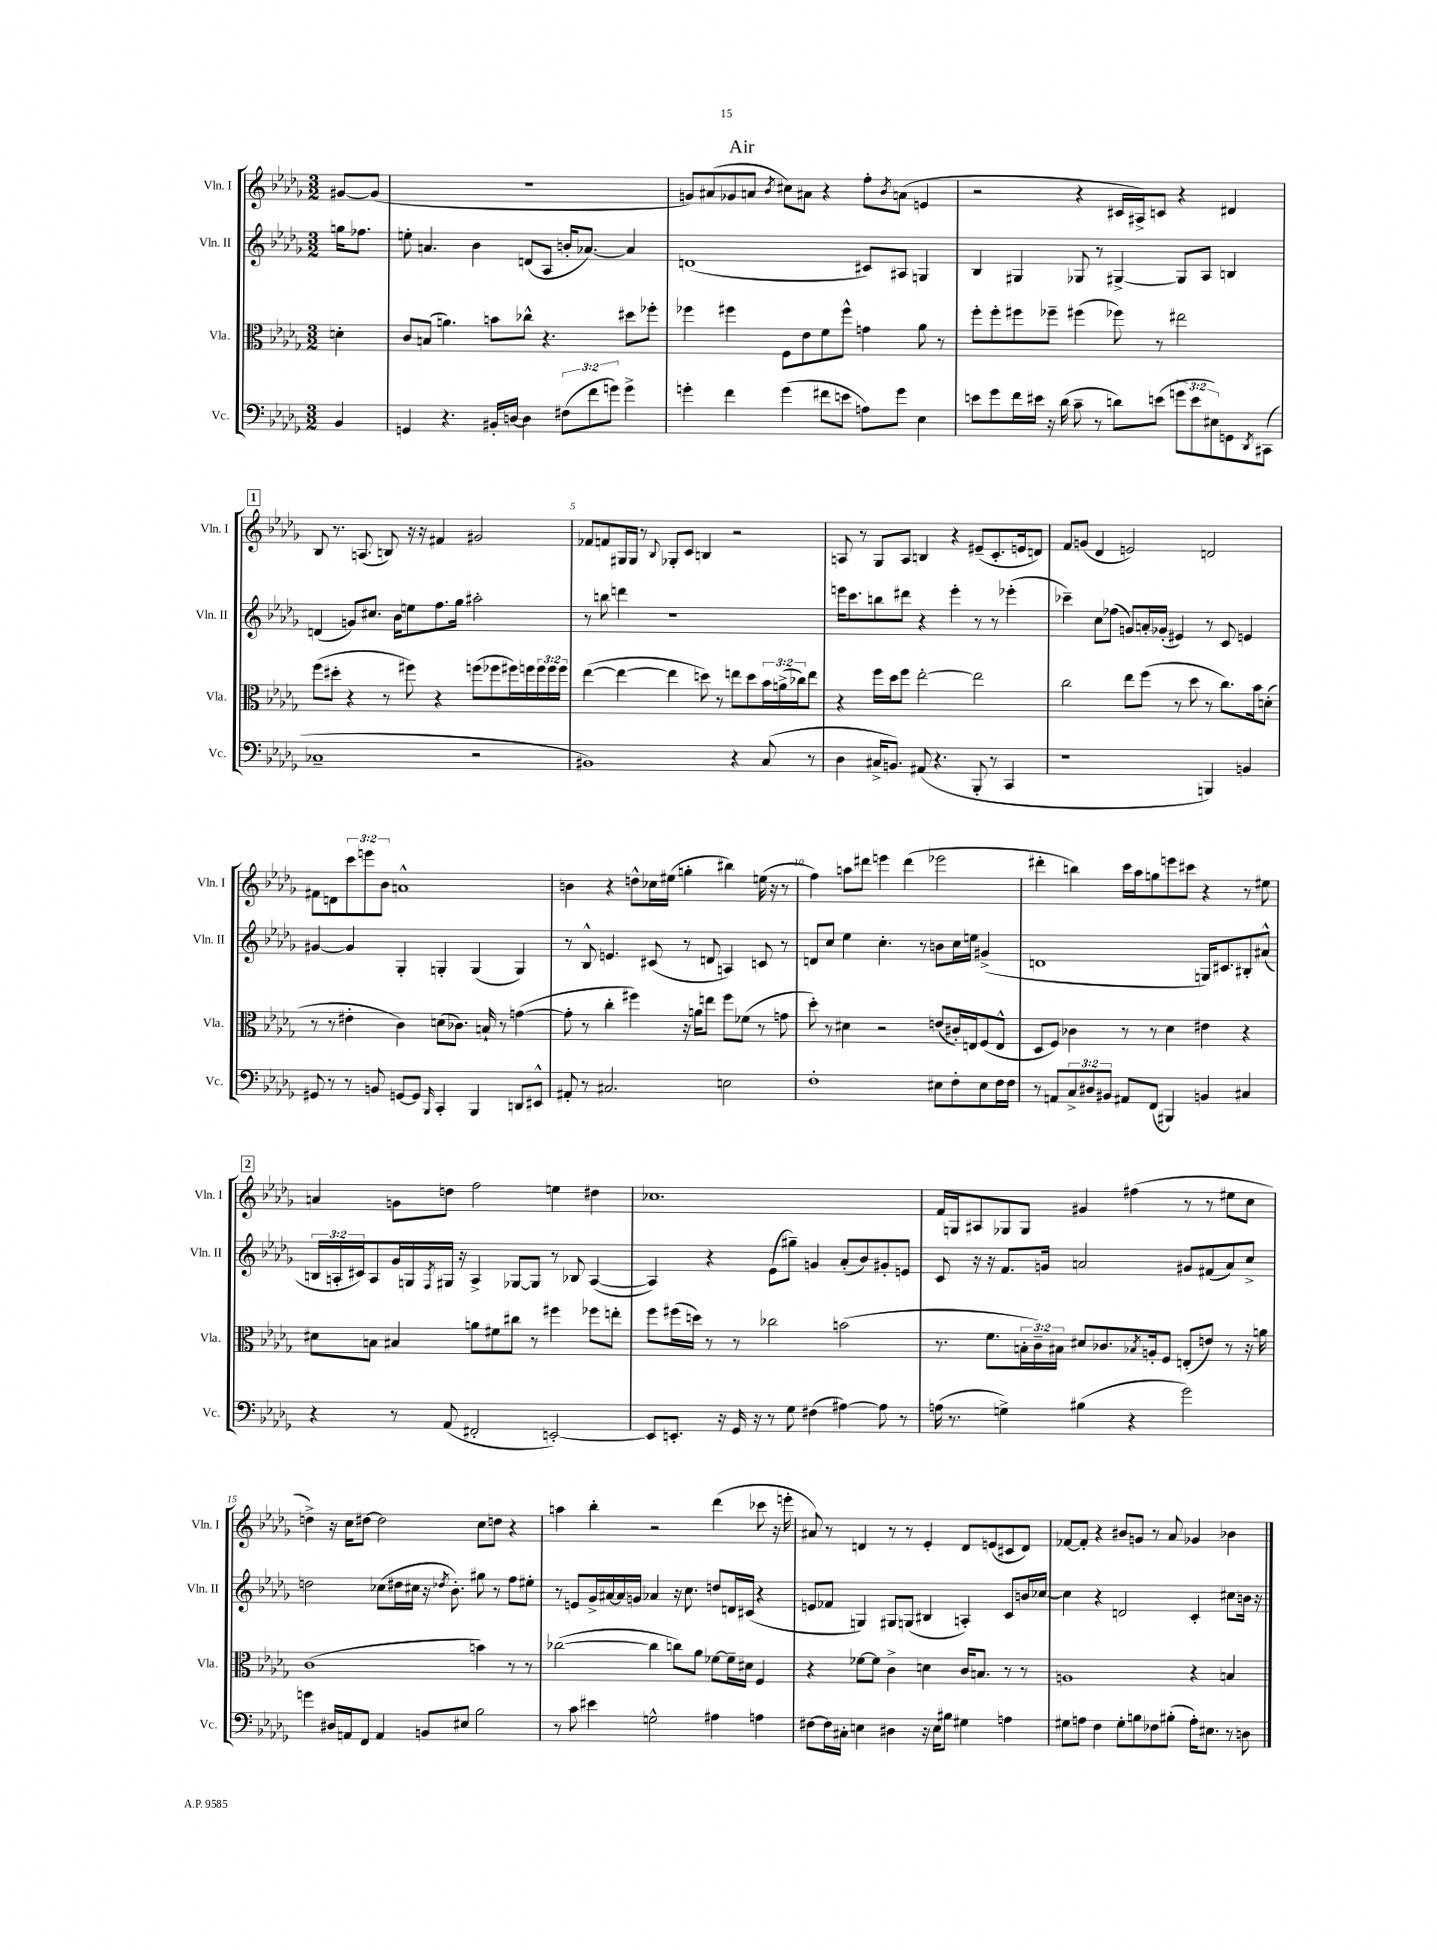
\header { title = "Air" }
<<
\new StaffGroup <<
\new Staff = "s0" \with { instrumentName = "Vln. I" shortInstrumentName = "Vln. I" } {
    \clef treble \key des \major \numericTimeSignature \time 3/2 \override Staff.TupletNumber.text = #tuplet-number::calc-fraction-text \partial 4
    gis'8~ gis'8( |
    R1. |
    g'8) ais'8( ges'8 a'8 \acciaccatura { bes'8 } cis''8) ais'8 r4 f''8-. \acciaccatura { bes'8 } a'8( e'4 |
    r2 r4 cis'16 ais16->) c'8 r4 dis'4 |
    \mark \markup { \box "1" } bes8 r8. a8.( b8) r16 r16 fis'4 gis'2 |
    fes'8 f'8 gis16 gis16 r8 \appoggiatura { bes8 } ges8-. c'8 b4 r2 |
    a8 r8 ges8 a8 b4 r4 eis'8--( c'8.-. e'16 d'8) |
    f'8 g'8( des'4 e'2) d'2 |
    fis'8 d'8 \tuplet 3/2 { c'''8 e'''8 bes'8 } a'1-^ |
    b'4 r4 d''8-^ ces''16 eis''16( g''4-. bis''4) e''16( r16 r8 |
    f''4) a''8 dis'''8 e'''4 dis'''4( ees'''2 |
    dis'''4-. b''4) c'''16 aes''16 g''8 e'''8 cis'''8 r4 r8 eis''8 |
    \mark \markup { \box "2" } a'4 g'8 d''8 f''2 e''4 dis''4 |
    ces''1. |
    f'16 g16 ais8 ges8 ges8 gis'4 fis''4( r8 r8 eis''8 c''8 |
    d''4->) r16 c''16 dis''8~ dis''2 c''8 d''8 r4 |
    a''4 bes''4-. r2 des'''4( ces'''8 r16 e'''16-. |
    ais'8) r8 d'4 r8 r8 ees'4-. d'8 e'8( cis'8 d'8) |
    fes'8~ fes'8-. r4 bis'8 g'8 r8 aes'8 ges'4 bes'4 \bar "|." |
}
\new Staff = "s1" \with { instrumentName = "Vln. II" shortInstrumentName = "Vln. II" } {
    \clef treble \key des \major \numericTimeSignature \time 3/2 \override Staff.TupletNumber.text = #tuplet-number::calc-fraction-text \partial 4
    g''16 fes''8. |
    e''8-. a'4. bes'4 d'8( aes8 b'16-. aes'8.~) aes'4 |
    d'1( cis'8) ais8 g4 |
    bes4 gis4 ges8 r8 gis4~-> gis8 aes8 b4 |
    \mark \markup { \box "1" } d'4( g'8) cis''8. bes'16 e''8 f''8. ges''16 ais''2-. |
    r8 b''8 d'''4 r1 |
    e'''16 c'''8. b''8 dis'''8 r4 e'''4-. r8 r8 ees'''4-.( |
    ces'''4--) c''8 fes''8( g'8) a'16-. ges'16-.( eis'4) r8 c'8 e'4 |
    gis'4~ gis'4 ges4-. g4-. g4( g4) |
    r8 bes8-^ e'4. cis'8( r8 d'8 a4) c'8 r8 |
    d'8 c''8 ees''4 c''4.-. r8 b'8 c''16 e''16 gis'4->( |
    d'1 g16) cis'8. bis8-. ais'8-^( |
    \mark \markup { \box "2" } \tuplet 3/2 { b16 a16-. cis'16) } a8 ges'16 g16 \acciaccatura { f8 } gis16 r16 a4-> ges8~ ges8 r8 bes8 a4~( |
    a4) r4 ees'8( gis''8--) g'4 aes'8-.( bes'8) gis'8-. e'8 |
    c'8 r16 r16 f'8. g'16 a'2 gis'8 fis'8( a'8) c''8-> |
    d''2 ces''8( dis''16 cis''16 r16 \acciaccatura { des''8 } bes'8.-.) gis''8 r8 f''8 eis''8-. |
    r8 e'8 ges'16-> ais'16~ ais'16 g'16 aes'4 r16 c''8. d''8 d'16 cis'16( r4 |
    e'8 fes'8 g4) gis8 g8( bis4 a4-.) c'8 b'16 ces''16~ |
    ces''4 r4 d'2 c'4-. cis''8 b'16 r16 \bar "|." |
}
\new Staff = "s2" \with { instrumentName = "Vla." shortInstrumentName = "Vla." } {
    \clef alto \key des \major \numericTimeSignature \time 3/2 \override Staff.TupletNumber.text = #tuplet-number::calc-fraction-text \partial 4
    d'4-. |
    c'8 b8( a'4.) b'8 ces''8-^ r4. dis''8 fes''8-. |
    fes''4 fis''4 f8 ees'8 f'8 fis''8-^ g'4 aes'8 r8 |
    f''8-. f''8-. fis''8 fes''8-- fis''4( fes''8) r8 eis''2 |
    \mark \markup { \box "1" } f''8( dis''8-. r4 r8 fis''8) r4 f''8( fes''8 fis''16) f''16 \tuplet 3/2 { f''16 f''16 f''16 } |
    ees''4~( ees''4~ ees''4 d''8) r8 e''8 d''8 \tuplet 3/2 { bes'16 a'16->( ces''16) } e''8 |
    r4 f''16 des''16 f''8 ees''2~-. ees''2 |
    c''2 ees''8 f''8( r8 des''8 r8 c''8.) bes'16 d'8-.( |
    r8 r8 eis'4-. c'4) d'8( ces'8.) b16-! r8 g'4~( |
    g'8-. r8 c''4-. fis''4) r16 a'16 e''8 fis''8 fes'8( r8 g'8 |
    des''8-.) r8 dis'4 r2 e'8( cis'16-.) e16 f8( e8-^ |
    des8 f8) ces'4 r8 r8 des'4 eis'4 r4 |
    \mark \markup { \box "2" } dis'8 b8 bis4 a'8 fis'8 cis''8 r8 fis''4 fes''8 e''8-. |
    f''8 fis''16( d''16) r8 r8 ces''2 b'2( |
    r8. f'8. \tuplet 3/2 { b16-. c'16--) bis16 } dis'8 ces'8. \acciaccatura { bes8 } a16-. f8 e8-.( e'8) r8 r16 a'16 |
    c'1( b'4) r8 r8 |
    ces''2~( ces''4 c''8) aes'8 fes'8~ fes'16-- dis'16 f4 |
    r4 fes'8~ fes'8 c'4-> d'4 c'16 b8. r8 r8 |
    a1 r4 b4 \bar "|." |
}
\new Staff = "s3" \with { instrumentName = "Vc." shortInstrumentName = "Vc." } {
    \clef bass \key des \major \numericTimeSignature \time 3/2 \override Staff.TupletNumber.text = #tuplet-number::calc-fraction-text \partial 4
    bes,4 |
    g,4 r4. bis,16-. d16~ d4 \tuplet 3/2 { fis8( f'8 g'8) } g'4-> |
    g'4-. f'4 g'4( fis'8 e'8 a8) g'8 ees4 |
    e'8 ges'8 f'16 eis'16 r16 des'16( c'8-- r8 d'8) e'8( \tuplet 3/2 { g'8 e'8 eis8) } g,8 \acciaccatura { des,8 } cis,8( |
    \mark \markup { \box "1" } ces1-- r2 |
    bis,1) r4 c8( r8 |
    des4 cis16-> b,8.) ais,8( r4. bes,,8-. r8 c,4 |
    r1 b,,4) b,4 |
    gis,8 r8 r8 b,8 g,8~ g,8 \grace { bes,,16 } c,4-. bes,,4 d,8 eis,8-^ |
    ais,8-. r8 cis2. e2 |
    f1-. eis8 f8-. eis8 f16 f16 |
    r8 a,8 \tuplet 3/2 { c8-> dis8 bis,8 } ais,8 f,8( bis,,4) b,4 cis4 |
    \mark \markup { \box "2" } r4 r8 aes,8( fis,2-. e,2~-.) |
    e,8 e,8.-. r16 ges,16 r16 r8 ges8 fis4( ais4~) ais8 r8 |
    a16( r8. g4->) bis4( r4 ges'2) |
    g'4 dis16 a,16 f,8 a,4 b,8 eis8 bes2 |
    r8 c'8 eis'4 g2-^ ais4 a4 |
    fis8~ fis16 cis16-. e4 dis4 r16 e16 bis8 gis4 a4 |
    gis8 a8 f4 gis8-. b8 fes8 bis8-.( a16-.) eis8. r8 d8 \bar "|." |
}
>>
>>
\layout { \context { \Score \override BarNumber.break-visibility = ##(#f #t #t) barNumberVisibility = #(every-nth-bar-number-visible 5) } }
